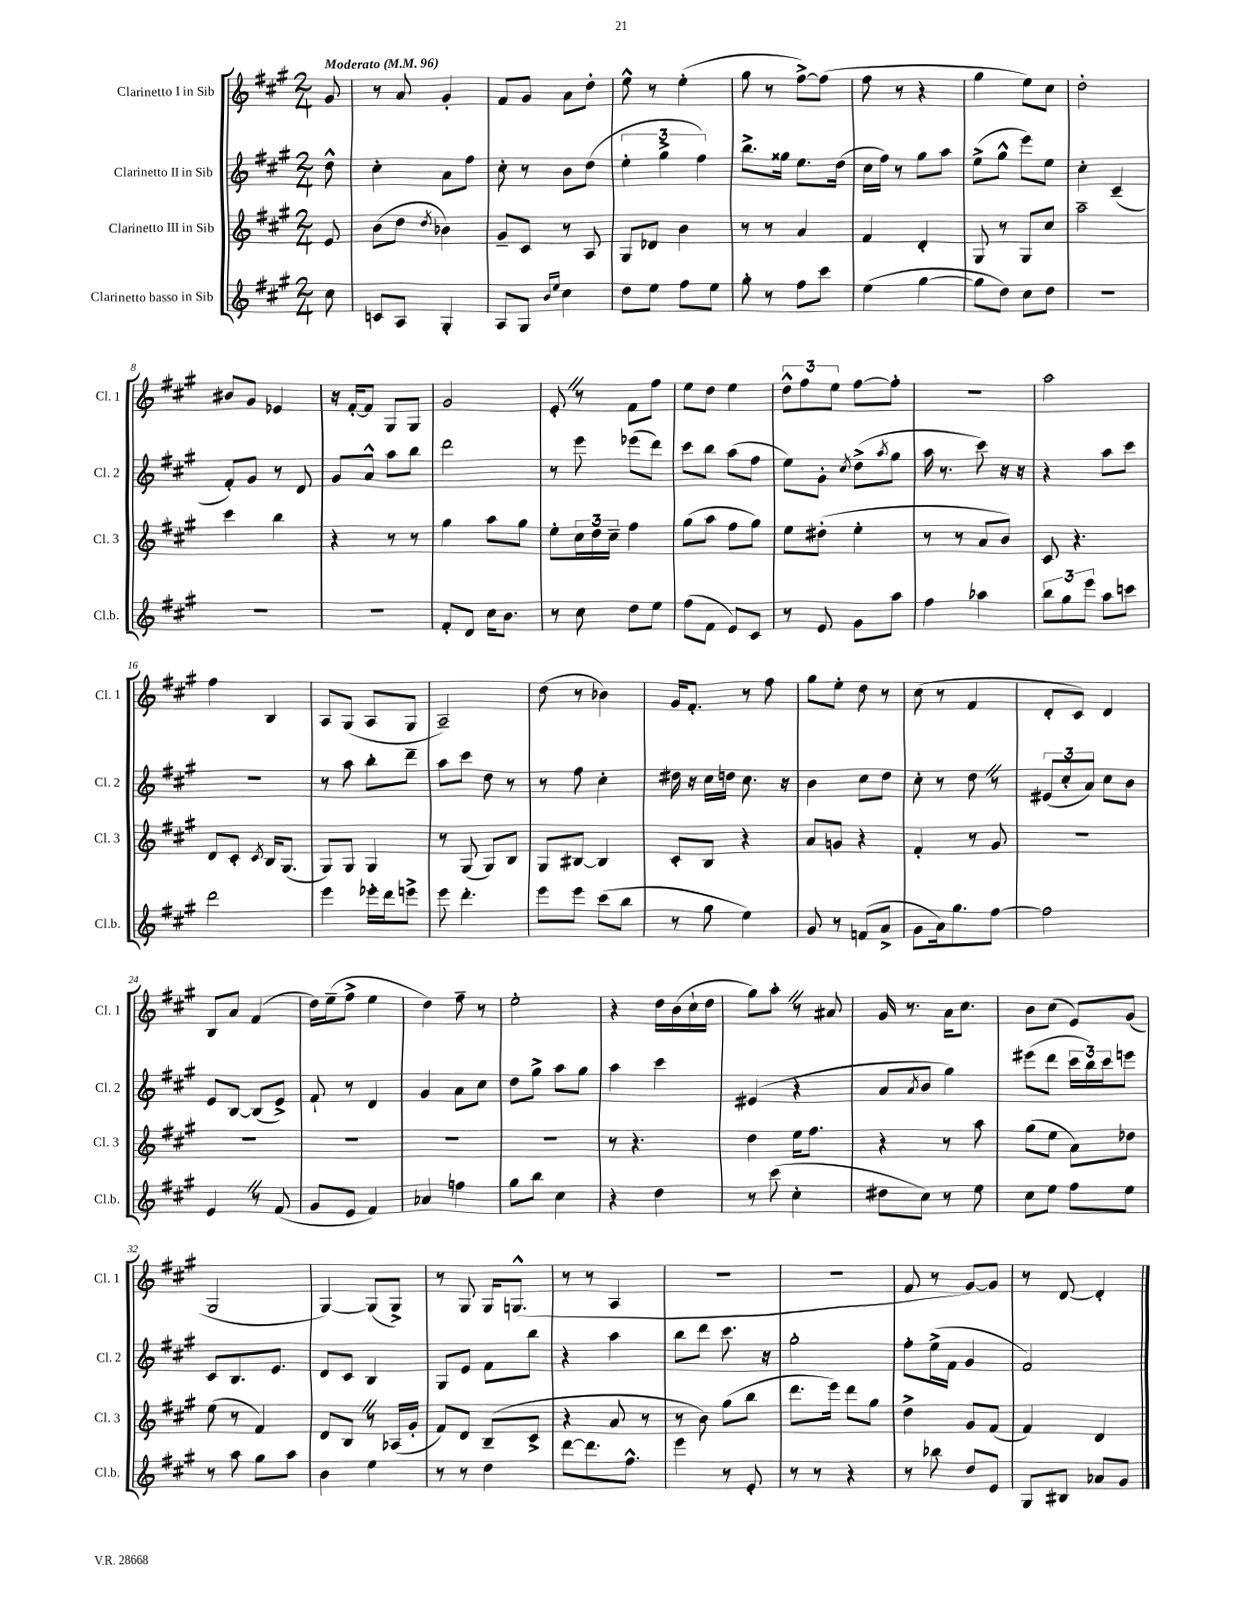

**kern	**kern	**kern	**kern
*staff4	*staff3	*staff2	*staff1
*clefG2	*clefG2	*clefG2	*clefG2
*k[f#c#g#]	*k[f#c#g#]	*k[f#c#g#]	*k[f#c#g#]
*M2/4	*M2/4	*M2/4	*M2/4
*MM96	*MM96	*MM96	*MM96
8cc#	8e	8dd^^	8g#
=	=	=	=
8c	(8b	4cc#'	8r
8A	8dd	.	8a
.	8qdd	.	.
4G#'	4b-)	8a	4g#'
.	.	8ff#	.
=	=	=	=
8A	8g#~	8cc#'	8f#
8G#	8c#	8r	8g#
16qqb	.	.	.
16qqee	.	.	.
4cc#	8r	8b	8a
.	8A	(8dd	8dd'
=	=	=	=
8dd	8G#	6ee'	8ee^^
8ee	8d-	.	8r
.	.	6gg#^	.
8ff#	4b	.	(4ee'
.	.	6ff#)	.
8ee	.	.	.
=	=	=	=
8gg#'	8r	8.bb^	8gg#
8r	8r	.	8r
.	.	16gg##	.
8ff#	4a	8.ee	[8ff#^)
8ccc#	.	.	(8ff#]
.	.	(16dd	.
=	=	=	=
(4ee	4f#	16cc#	8ff#
.	.	16ff#)	.
.	.	8r	8r
[4gg#	4d'	8gg#	4r
.	.	8aa	.
=	=	=	=
8gg#]	8G#	(8ee^	4gg#
8dd)	8r	8gg#^^	.
8cc#	8G#	8eee)	8ee)
8dd	8cc#	8ee	8cc#
=	=	=	=
2r	2aa~	4cc#'	2dd'
.	.	(4c#~	.
=	=	=	=
2r	4ccc#	8f#')	8b#
.	.	8g#	8g#
.	4bb	8r	4e-
.	.	8d	.
=	=	=	=
2r	4r	8g#	16r
.	.	.	[16f#'
.	.	8a^^	8f#]
.	8r	8aa	8G#
.	8r	8bb	8G#
=	=	=	=
8f#'	4gg#	2ddd	2g#
8d	.	.	.
16cc#	8aa	.	.
8.b	.	.	.
.	8gg#	.	.
=	=	=	=
8r	8ee'	8r	8e'
8cc#	24cc#	8eee	8r
.	24dd	.	.
.	24cc#~	.	.
8dd	4ff#	(8eee-	8f#
8ee	.	8ddd)	8ff#
=	=	=	=
(8ff#	(8gg#	8ccc#	8ee
8f#	8aa	8bb	8dd
8e)	8ff#	(8aa	4ee
8c#	8gg#)	8ff#	.
=	=	=	=
8r	8ee	8ee)	12dd^^
.	.	.	12ff#
8e	(8dd#'	8g#'	.
.	.	.	12ee
.	.	8qcc#	.
8g#	4ee'	(8dd^	[8ff#
.	.	8qaa	.
8aa	.	8gg#	8ff#']
=	=	=	=
4ff#	8r	16aa	2r
.	.	8.r	.
.	8r	.	.
4aa-	8a	8ccc#)	.
.	8b)	16r	.
.	.	16r	.
=	=	=	=
12bb	8c#	4r	2aa
12gg#	.	.	.
.	4.r	.	.
12eee	.	.	.
8aa	.	8aa	.
8ccc	.	8ccc#	.
=	=	=	=
2ddd	8d	2r	4ff#
.	8c#'	.	.
.	8qc#	.	.
.	16B	.	4B
.	(8.G#	.	.
=	=	=	=
4eee	8G#)	8r	8A
.	8G#	8aa	(8G#
16eee-'	4G#	8bb'	8A
16ddd	.	.	.
8eee^	.	8ddd~	8G#
=	=	=	=
8eee	8r	8aa	2A~)
4.ddd'	(8G#	8ccc#	.
.	8G#)	8dd	.
.	8B	8r	.
=	=	=	=
8eee	8G#	8r	(8dd
8eee	[8B#	8ff#	8r
(8ccc#	4B#]	4cc#'	4b-)
8bb	.	.	.
=	=	=	=
8r	8c#'	16dd#	16g#
.	.	16r	8.f#'
8gg#	8B	16cc#	.
.	.	16dd	.
4ee)	4r	8.cc#	8r
.	.	.	8ff#
.	.	16r	.
=	=	=	=
8g#	8a	4b	8gg#
8r	8g	.	8ee'
(8f	4r	8cc#	8dd
8a^	.	8dd	8r
=	=	=	=
8g#	4f#'	8cc#'	(8cc#
16a)	.	8r	8r
8.gg#	.	.	.
.	8r	8dd	4f#
[8ff#	8g#	8r	.
=	=	=	=
2ff#]	2r	(12e#	8d'
.	.	12cc#'	.
.	.	.	8c#)
.	.	12a)	.
.	.	8cc#	4d
.	.	8b	.
=	=	=	=
4e	2r	8e	8B
.	.	[8B	8a
8r	.	(8B]	(4f#
(8f#	.	8e^)	.
=	=	=	=
8g#	2r	8f#`	16dd)
.	.	.	(16ee~
8e	.	8r	8ff#^
4f#)	.	4d	4ee
=	=	=	=
4a-	2r	4g#	4dd)
4ff	.	8a	8ff#~
.	.	8cc#	8r
=	=	=	=
8gg#	2r	8dd	2ee'
8bb	.	8gg#^	.
4cc#	.	8aa	.
.	.	8gg#	.
=	=	=	=
4r	8r	4aa	4r
.	4.r	.	.
4dd	.	4ccc#	16dd
.	.	.	(16b
.	.	.	16cc#`
.	.	.	16dd
=	=	=	=
8r	4dd	(4e#	8gg#)
(8ccc#	.	.	8aa'
4cc#'	16ee	4r	8r
.	8.ff#	.	.
.	.	.	8a#
=	=	=	=
8dd#	4r	8a	16g#
.	.	.	8.r
.	.	8qa	.
8cc#)	.	8b	.
8r	8r	4gg#)	16a
.	.	.	8.cc#
8ee	8aa	.	.
=	=	=	=
8cc#	(8gg#	(8eee#	8b
8ee	8ee	8ddd	(8cc#
8ff#	8a)	24ccc#	8e)
.	.	24bb)	.
.	.	24ccc#	.
8ee	8dd-	8eee	(8g#
=	=	=	=
8r	(8ee	8c#	2G#
8aa	8r	8.B	.
8gg#	4f#)	.	.
.	.	8.e	.
8aa	.	.	.
=	=	=	=
4b	8d	8d	[4G#)
.	8B	8c#	.
4ee	8r	4B	(8G#]
.	(16A-	.	8G#^)
.	16g#'	.	.
=	=	=	=
8r	8f#)	8G#	8r
8r	8d	8e	8G#
4dd	(8B~	8f#	16G#
.	.	.	(8.G^^
.	8c#^	8bb	.
=	=	=	=
[8ddd	4r	4r	8r
8.ddd]	.	.	8r
.	8a	4aa	4A
8.ff#^^	.	.	.
.	8r	.	.
=	=	=	=
4eee	8r	8bb	2r
.	8b)	8ddd	.
8r	(8gg#	8.ccc#	.
8e'	8bb	.	.
.	.	16r	.
=	=	=	=
8r	8.ddd	2gg#'	2r
8r	.	.	.
.	16eee)	.	.
4r	8ddd	.	.
.	8gg#	.	.
=	=	=	=
8r	4dd^	8ff#'	8f#
8bb-	.	(16ee^	8r
.	.	16f#	.
8dd	8g#	4g#	[8g#)
8e	(8f#	.	8g#]
=	=	=	=
8G#	4f#)	2f#)	8r
8B#	.	.	[8d
8a-	4d	.	4d']
8g#	.	.	.
==	==	==	==
*-	*-	*-	*-
